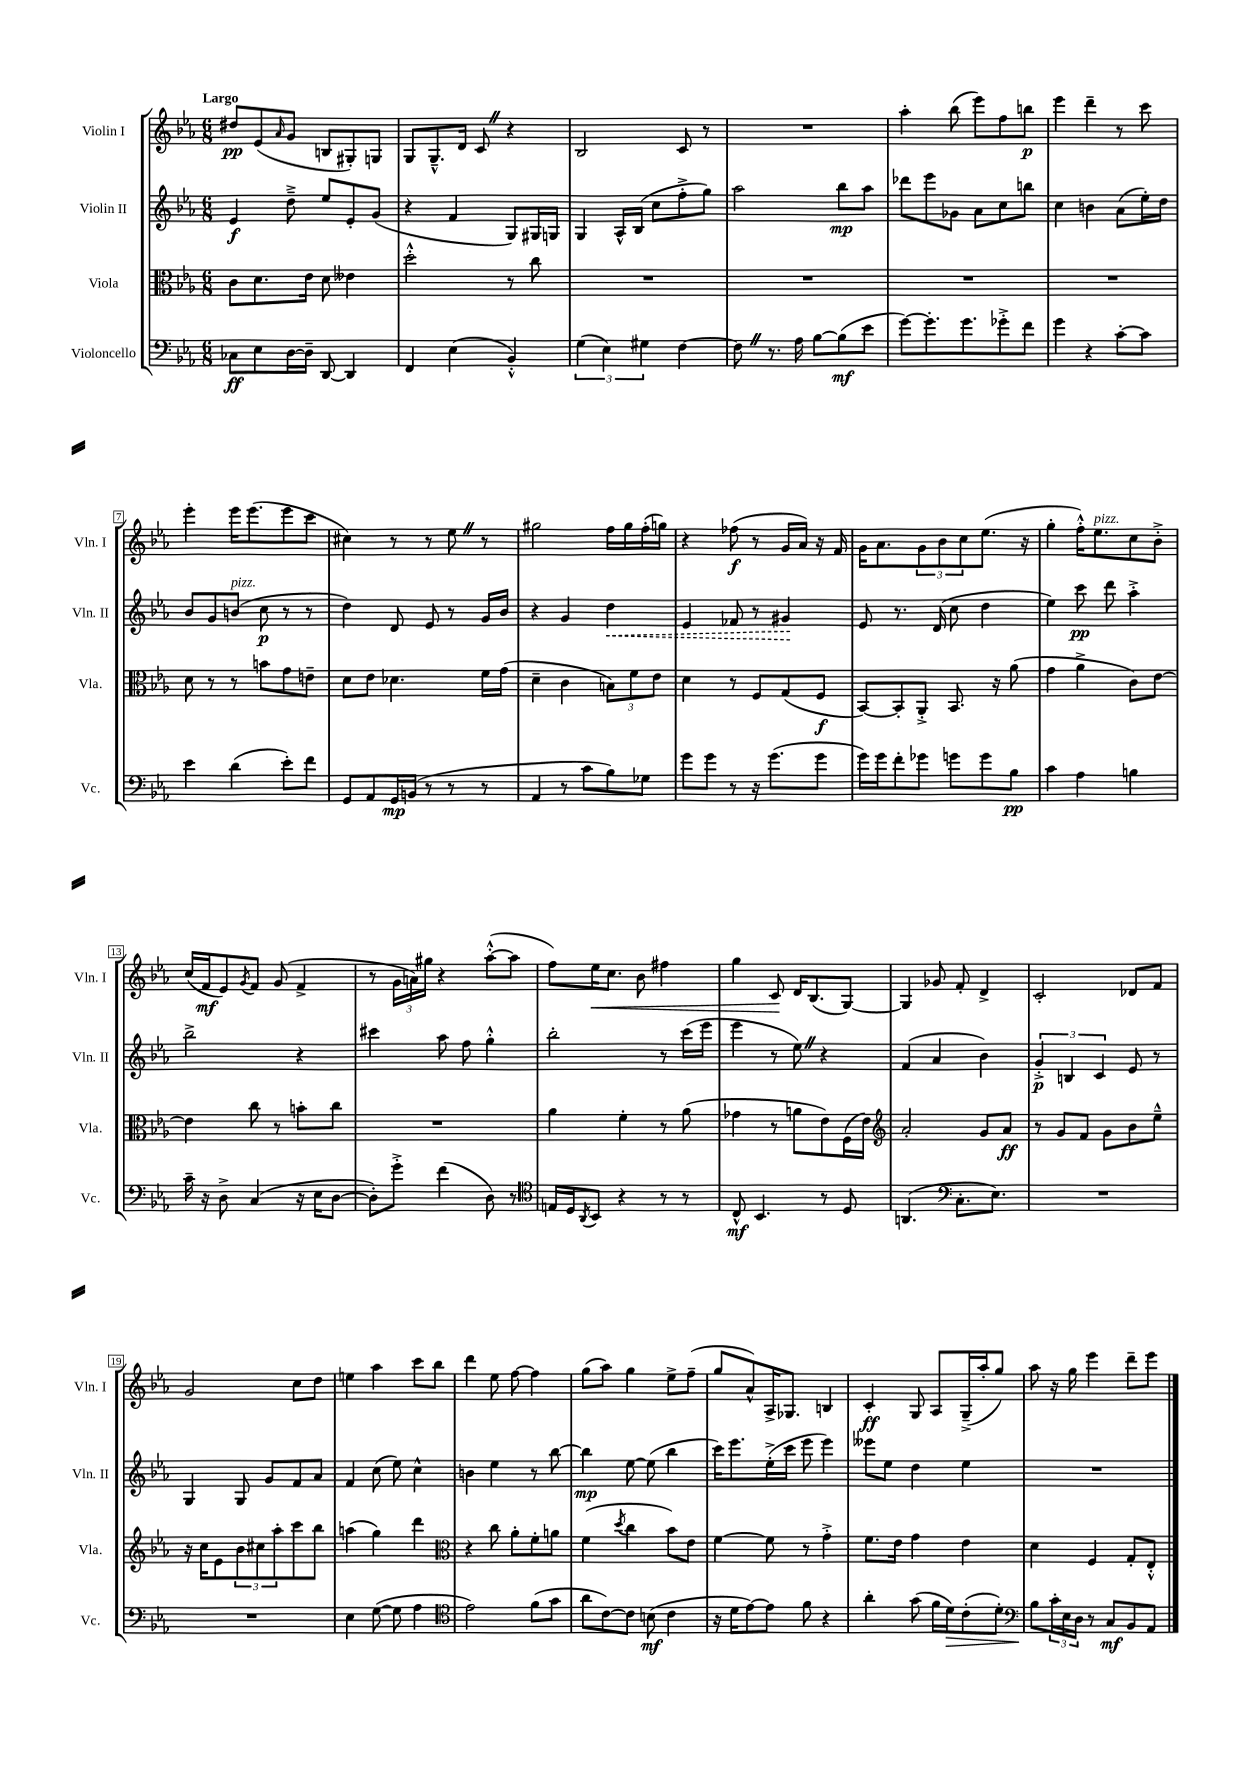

**kern	**kern	**kern	**kern
*staff4	*staff3	*staff2	*staff1
*clefF4	*clefC3	*clefG2	*clefG2
*k[b-e-a-]	*k[b-e-a-]	*k[b-e-a-]	*k[b-e-a-]
*M6/8	*M6/8	*M6/8	*M6/8
8C-	8c	4e-	8dd#
8E-	8.d	.	(8e-
.	.	.	16qqa-
[16D	.	8dd~^	8g
16D~]	16e-	.	.
[8DD	8d	8ee-	8B
4DD]	4e--	8e-'	8G#')
.	.	(8g	8G
=	=	=	=
4FF	2dd'^^	4r	8G
.	.	.	8.G~^^
(4E-	.	4f	.
.	.	.	16d
.	.	.	8c
4BB-'^^)	8r	8G)	4r
.	8cc	16G#	.
.	.	16G	.
=	=	=	=
(6G	2.r	4G	2B-
6E-)	.	.	.
.	.	16A-^^	.
.	.	(16B-	.
6G#	.	.	.
.	.	8cc	.
[4F	.	8ff'^	8c
.	.	8gg)	8r
=	=	=	=
8F]	2.r	2aa-	2.r
8.r	.	.	.
16A-	.	.	.
[8B-	.	.	.
(8B-]	.	8bb-	.
8e-	.	8aa-	.
=	=	=	=
[8g)	2.r	8ddd-	4aa-'
8.g']	.	8eee-	.
.	.	8g-	(8bb-
8.g	.	.	.
.	.	8a-	8eee-)
8g-'^	.	8cc	8ff
8f	.	8bb	8bb
=	=	=	=
4g	2.r	4cc	4eee-
4r	.	4b	4ddd~
[8c'	.	(8a-	8r
8c]	.	16ee-')	8ccc
.	.	16dd	.
=	=	=	=
4e-	8d	8b-	4eee-'
.	8r	8g	.
(4d	8r	(8b	16eee-
.	.	.	(8.eee-
.	8b	8cc	.
8e-')	8g	8r	8eee-
8f	8e~	8r	8ccc
=	=	=	=
8GG	8d	4dd)	4cc#)
8AA-	8e-	.	.
16GG	4.d-	8d	8r
(16BB	.	.	.
8r	.	8e-	8r
8r	.	8r	8ee-
8r	16f	16g	8r
.	(16g	16b-	.
=	=	=	=
4AA-	4d~	4r	2gg#
8r	4c	4g	.
8c	.	.	.
8B-)	12B)	4dd	16ff
.	.	.	16gg#
.	12f	.	.
8G-	.	.	(16ff'
.	12e-	.	.
.	.	.	16gg)
=	=	=	=
8g	4d	4e-	4r
8g	.	.	.
8r	8r	8f-	(8ff-
16r	8F	8r	8r
(8.g	.	.	.
.	(8G	4g#	16g
.	.	.	16a-)
8g	8F	.	16r
.	.	.	16f
=	=	=	=
16g)	[8BB-)	8e-	16g
16g	.	.	8.a-
8f'	8BB-']	8.r	.
8g-	8AA-'^	.	12g
.	.	(16d	.
.	.	.	12b-
8g	8.BB-	8cc	.
.	.	.	12cc
8g	.	4dd	(8.ee-
.	16r	.	.
8B-	(8a-	.	.
.	.	.	16r
=	=	=	=
4c	4g	4ee-)	4gg'
4A-	4a-^	8ccc	16ff'^^)
.	.	.	8.ee-
.	.	8ddd	.
4B	8c)	4aa-'^	8cc
.	[8e-	.	8b-'^
=	=	=	=
16c~	4e-]	2bb-^	(16cc
16r	.	.	16f
8D^	.	.	8e-)
.	.	.	8qg
(4C	8cc	.	8f
.	8r	.	(8g
16r	8b'	4r	4f^
16E-	.	.	.
[8D	8cc	.	.
=	=	=	=
8D'])	2.r	4ccc#	8r
8g'^	.	.	24g
.	.	.	24a)
.	.	.	24gg#
(4f	.	8aa-	4r
.	.	8ff	.
8D)	.	4gg'^^	([8aa-'^^
8r	.	.	8aa-]
=	=	=	=
*clefC4	*	*	*
16E	4a-	2bb-'	8ff)
16D	.	.	.
8qAA-	.	.	.
8BB-	.	.	16ee-
.	.	.	8.cc
4r	4f'	.	.
.	.	.	8b-
8r	8r	8r	4ff#
8r	(8a-	(16ccc	.
.	.	16eee-	.
=	=	=	=
8C^^	4g-	4eee-	4gg
4.BB-	.	.	.
.	8r	8r	8c
.	8a	8ee-)	16d
.	.	.	(8.B-
8r	8e-)	4r	.
8D	(16F	.	[8G)
.	16e-)	.	.
=	=	=	=
*	*clefG2	*	*
(4.AA	2a-'	(4f	4G]
.	.	4a-	8g-
*clefF4	*	*	*
8.C'	.	.	8f'
.	8g	4b-)	4d^
8.E-)	.	.	.
.	8a-	.	.
=	=	=	=
2.r	8r	6g'^	2c'
.	8g	.	.
.	.	6B	.
.	8f	.	.
.	.	6c	.
.	8g	.	.
.	8b-	8e-	8d-
.	8ee-~^^	8r	8f
=	=	=	=
2.r	16r	4G	2g
.	16cc	.	.
.	8e-	.	.
.	12b-	8G	.
.	12cc#	.	.
.	.	8g	.
.	12aa-'	.	.
.	8ccc	8f	8cc
.	8bb-	8a-	8dd
=	=	=	=
4E-	(4aa	4f	4ee
([8G	4gg)	(8cc	4aa-
8G]	.	8ee-)	.
4A-	4ddd	4cc^^	8ccc
.	.	.	8bb-
=	=	=	=
*clefC4	*clefC3	*	*
2e-)	4r	4b	4ddd
.	8cc	4ee-	8ee-
.	8a-'	.	[8ff
(8f	8f'	8r	4ff]
8g	8a	[8bb-	.
=	=	=	=
8a-	(4f	4bb-]	(8gg
[8c)	.	.	8aa-)
.	8qdd	.	.
8c]	4cc	[8ee-	4gg
(8B	.	(8ee-]	.
4c	8b-)	4bb-	8ee-^
.	8e-	.	(8ff~
=	=	=	=
16r	[4f	16ccc)	8gg
16d	.	8.eee-	.
[8e-)	.	.	8a-^^)
8e-]	8f]	(16ee-'^	16A-^
.	.	16ccc	8.G-
8f	8r	8eee-	.
4r	4g'^	4eee-)	4B
=	=	=	=
4a-'	8.f	8eee--	4c'
.	.	8ee-	.
.	16e-	.	.
(8g	4g	4dd	8G
16f	.	.	8A-
16d)	.	.	.
(8c'	4e-	4ee-	(16G~^
.	.	.	16aa-'
8d')	.	.	8gg)
=	=	=	=
*clefF4	*	*	*
8B-	4d	2.r	8aa-
24c'	.	.	16r
24E-	.	.	.
.	.	.	16gg
24D	.	.	.
8r	4F	.	4eee-
8C	.	.	.
8BB-	8G'	.	8ddd~
8AA-	8E-'^^	.	8eee-
==	==	==	==
*-	*-	*-	*-
